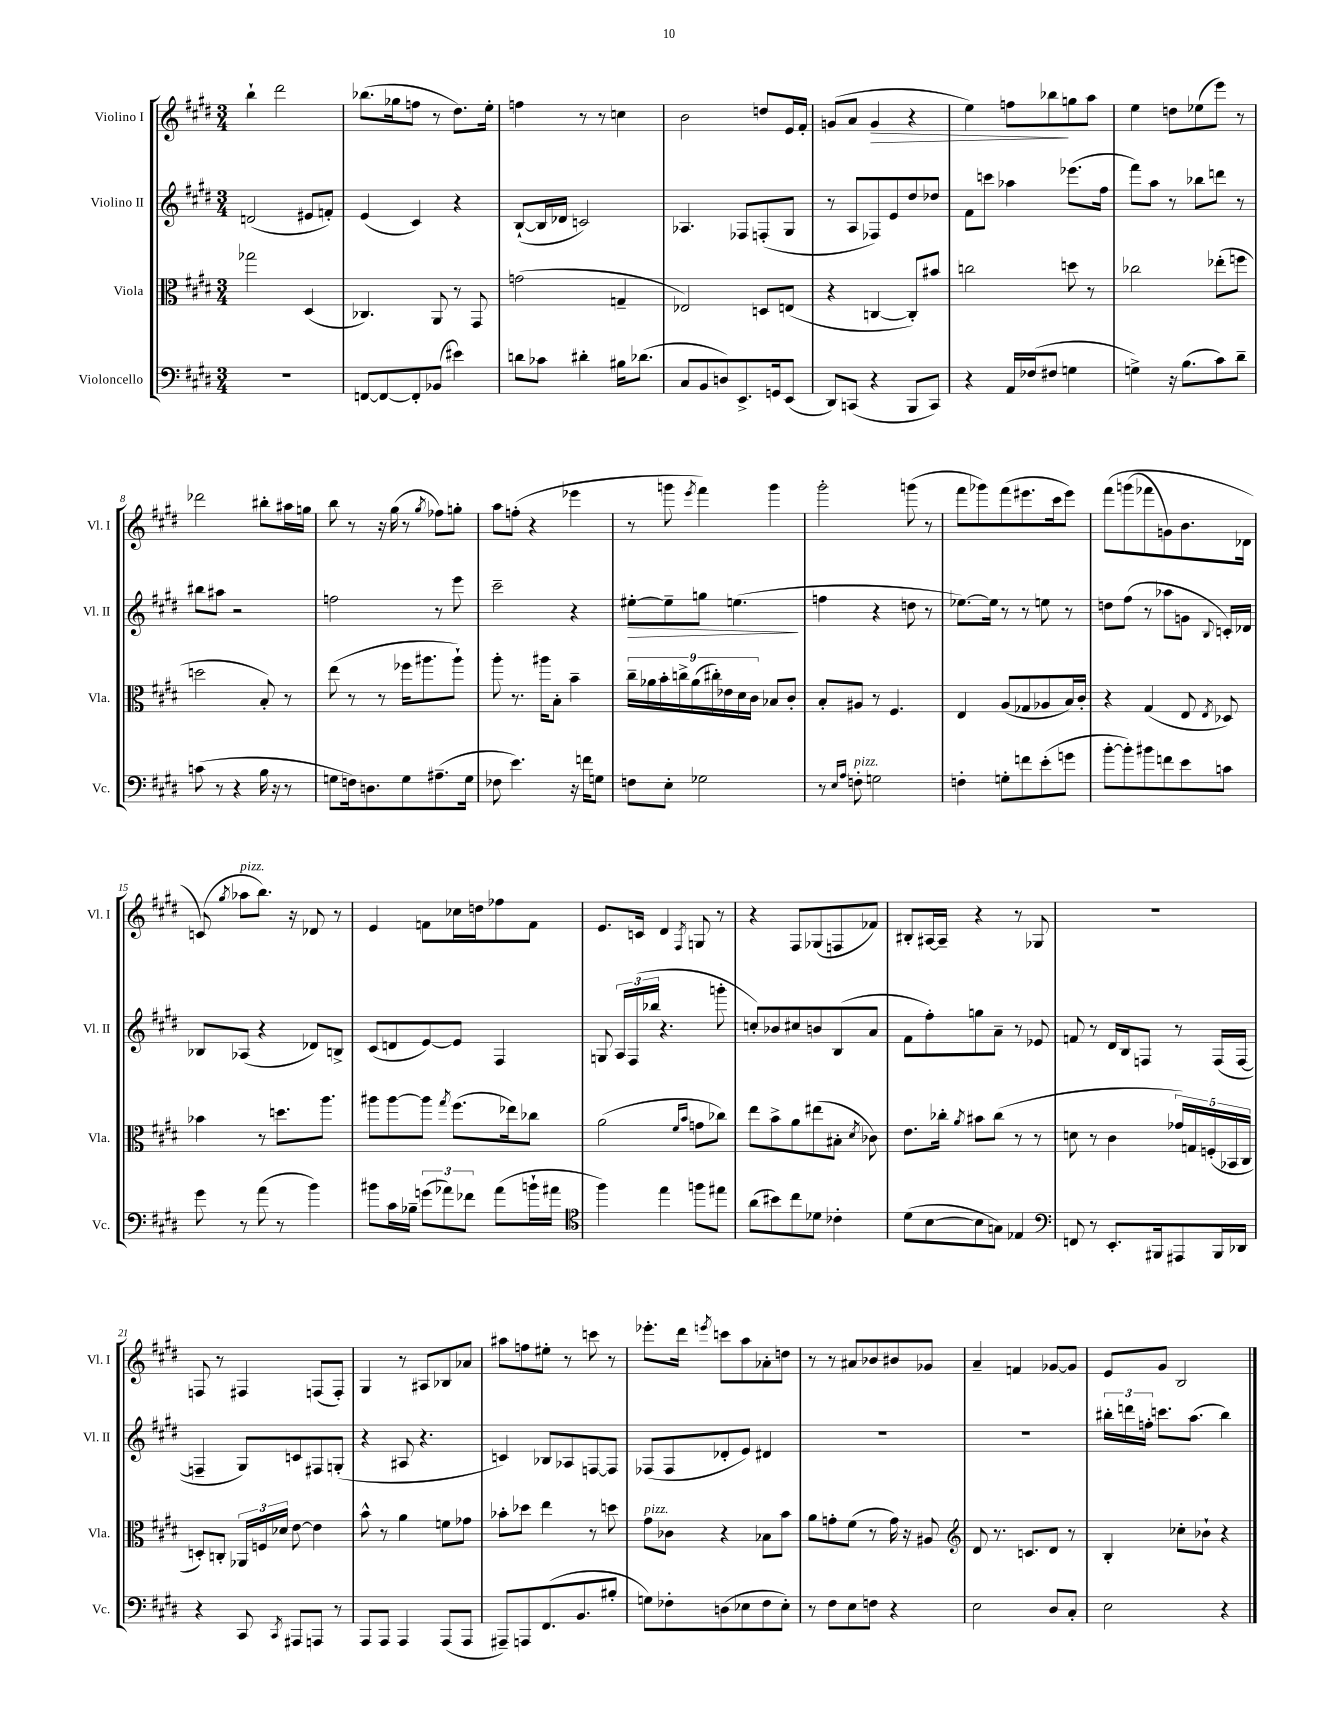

**kern	**kern	**kern	**dynam	**kern	**dynam
*part4	*part3	*part2	*part2	*part1	*part1
*staff4	*staff3	*staff2	*staff2	*staff1	*staff1
*I"Violoncello	*I"Viola	*I"Violino II	*	*I"Violino I	*
*I'Vc.	*I'Vla.	*I'Vl. II	*	*I'Vl. I	*
*clefF4	*clefC3	*clefG2	*	*clefG2	*
*k[f#c#g#d#]	*k[f#c#g#d#]	*k[f#c#g#d#]	*	*k[f#c#g#d#]	*
*M3/4	*M3/4	*M3/4	*	*M3/4	*
=1	=1	=1	=1	=1	=1
2.r	2gg-X\	(2dn/	.	4bb`\	.
.	.	.	.	2ddd#\	.
.	(4D#/	8e#X/L	.	.	.
.	.	8fn'/J)	.	.	.
=2	=2	=2	=2	=2	=2
[8FFn/L	4.C-X/)	(4e/	.	(8.bb-X\L	.
8FF/_	.	.	.	.	.
.	.	.	.	16gg-X\k	.
8FF'/]	.	4c#/)	.	8ffn\J	.
(8BB-X/J	8AA/	.	.	8r	.
4e#X\)	8r	4r	.	8.dd#\L)	.
.	8GG#/	.	.	.	.
.	.	.	.	16ee'\Jk	.
=3	=3	=3	=3	=3	=3
8dn\L	(2gn\	([8B`/L	.	4ffn\	.
8c-X\J	.	16B/L]	.	.	.
.	.	16d-X/JJ	.	.	.
4d#X'\	.	2cn/)	.	8r	.
.	.	.	.	8r	.
16B#X\KL	4Gn~/	.	.	4ccn\	.
(8.d-X\J	.	.	.	.	.
=4	=4	=4	=4	=4	=4
8C#/L	2E-X/)	4.A-X/	.	2b\	.
8BB/	.	.	.	.	.
8Dn/)	.	.	.	.	.
8.EE^/	.	8F-X/L	.	.	.
.	8Dn/L	(8Fn'/	.	8ddn/L	.
16GGn/k	.	.	.	.	.
(8EE/J	(8En/J	8G#/J	.	16e/L	.
.	.	.	.	16f#'/JJ	.
=5	=5	=5	=5	=5	=5
8DD#/L)	4r	8r	.	(8gn/L	.
(8CCn/J	.	8A/L	.	8a/J	.
!	!	!	!	!	!LO:HP:b
4r	[4Cn/	8F-X/)	.	4g/	>
.	.	8e/	.	.	.
8BBB/L	8C'/L])	8dd#/	.	4r	.
8CC/J)	8b#X/J	8dd-X/J	.	.	.
=6	=6	=6	=6	=6	=6
4r	2ccn\	8f#\L	.	4ee\)	.
.	.	8cccn\J	.	.	.
16AA/LL	.	4aa-X\	.	8ffn\L	.
(16F-X/J	.	.	.	.	.
8F#X/J	.	.	.	8bb-X\	.
4Gn\	8ddn\	(8.eee-X\L	.	8ggn\	]
.	8r	.	.	8aa\J	.
.	.	16ff#\Jk	.	.	.
=7	=7	=7	=7	=7	=7
4Gn^\)	2cc-X\	8fff#\L)	.	4ee\	.
.	.	8aa\J	.	.	.
16r	.	8r	.	8ddn\L	.
(8.B\L	.	.	.	.	.
.	.	8bb-X\L	.	(8ee-X\	.
8c#\)	(8ee-X'\L	8dddn\J	.	8eee\J)	.
8d#~\J	8ffn\J	8r	.	8r	.
!!LO:LB:g=z
=8	=8	=8	=8	=8	=8
(8cn\	2ddn\	8bb#X\L	.	2ddd-X\	.
8r	.	8aa#X\J	.	.	.
4r	.	2r	.	.	.
16B\	8B'/)	.	.	8bb#X'\L	.
16r	.	.	.	.	.
8r	8r	.	.	16aa#X\L	.
.	.	.	.	16ggn\JJ	.
=9	=9	=9	=9	=9	=9
8Gn\L	(8ee\	2ffn\	.	8bb\	.
16Fn\k)	8r	.	.	8r	.
8.Dn\	.	.	.	.	.
.	8r	.	.	16r	.
.	.	.	.	(16gg#\	.
8G\	16ff-X\KL	.	.	8r	.
.	8.aa#X\	.	.	.	.
.	.	.	.	8qgg#/	.
(8.A#X~\	.	8r	.	8ff-X\L)	.
.	8aa#`\J)	8eee\	.	8ggn'\J	.
16G\Jk	.	.	.	.	.
=10	=10	=10	=10	=10	=10
8F-X\	8aa'\	2ccc#~\	.	8aa\L	.
4.e\)	8.r	.	.	(8ffn'\J	.
.	.	.	.	4r	.
.	16aa#X\KL	.	.	.	.
.	8B'\J	.	.	.	.
16r	4b~\	4r	.	4eee-X\	.
16fn\KL	.	.	.	.	.
8Gn\J	.	.	.	.	.
=11	=11	=11	=11	=11	=11
!	!	!	!LO:HP:b	!	!
8Fn\L	18cc#~\LL	[8ee#X'\L	>	8r	.
.	18a-X\	.	.	.	.
.	18b'\	.	.	.	.
8E'\J	.	8ee#~\]	.	8gggn\	.
.	18ccn^\	.	.	.	.
.	(18a-\	.	.	.	.
.	.	.	.	8qeee/	.
2G-X\	.	8ggn\J	.	4fff#\)	.
.	18cc#X'\)	.	.	.	.
.	18e-X\	.	.	.	.
.	.	(4.een\	.	.	.
.	18d#\	.	.	.	.
.	18c#\JJ	.	.	.	.
.	8B-X/L	.	.	4ggg\	.
.	8c#'/J	.	.	.	.
.	.	.	]	.	.
=12	=12	=12	=12	=12	=12
8r	8B'/L	4ffn\	.	2ggg#'\	.
16qqE/LL	.	.	.	.	.
16qqA/JJ	.	.	.	.	.
!LO:TX:a:i:t=pizz.	!	!	!	!	!
8Fn'\	8A#X/J	.	.	.	.
2Gn\	8r	4r	.	.	.
.	4.F#/	.	.	.	.
.	.	8ddn\	.	(8gggn\	.
.	.	8r	.	8r	.
=13	=13	=13	=13	=13	=13
4Fn'\	4E/	[8.ee-X\L)	.	8fff#\L	.
.	.	.	.	8ggg-X\)	.
.	.	16ee-\Jk]	.	.	.
8Gn'\L	(8A/L	8r	.	(8fff#\	.
8fn\	8G-X/	8r	.	8.eee#X\	.
(8e'\	8A-X/	8een\	.	.	.
.	.	.	.	16ccc#\k	.
8gn\J	16B/L)	8r	.	8eee#\J)	.
.	16c#'/JJ	.	.	.	.
=14	=14	=14	=14	=14	=14
[8b'\L	4r	8ddn\L	.	(8fff#\L	.
8b'\])	.	(8ff#\J	.	(8gggn\	.
8b#X\	(4G#/	8r	.	8fff-X\	.
8fn\	.	8aa-X\L	.	8gn\)	.
8e\	8E/	8gn\J	.	8.b\	.
.	8qE/	8qqB/	.	.	.
8cn\J	8D-X/)	16cn'/LL)	.	.	.
.	.	16d-X/JJ	.	16d-X\Jk	.
!!LO:LB:g=z
=15	=15	=15	=15	=15	=15
8g#\	4b-X\	8B-X/L	.	(8cn/)	.
.	.	.	.	8qgg#/	.
!	!	!	!	!LO:TX:a:i:t=pizz.	!
8r	.	(8A-X/J	.	8aa-X\L	.
(8a\	8r	4r	.	8.bb\J)	.
8r	8.ddn\L	.	.	.	.
.	.	.	.	16r	.
4b\)	.	8d-X/L)	.	8d-X/	.
.	8.aa\J	.	.	.	.
.	.	8Bn^/J	.	8r	.
=16	=16	=16	=16	=16	=16
8b#X\L	8aa#X\L	(8c#/L	.	4e/	.
16c#\L	[8aa#\	8dn/	.	.	.
16B-X~\JJ	.	.	.	.	.
(12gn\L	8aa#\J]	[8e/)	.	8fn\L	.
12a-X\)	.	.	.	.	.
.	8qgg#/	.	.	.	.
.	(8.ff#\L	8e/J]	.	16cc-X\L	.
12f-X\J	.	.	.	.	.
.	.	.	.	16ddn\J	.
(8a-\L	.	4F#/	.	8ff-X\	.
.	16ee-X\k)	.	.	.	.
16bn`\L	8cc-X\J	.	.	8f\J	.
16a#X\JJ	.	.	.	.	.
=17	=17	=17	=17	=17	=17
*clefC4	*	*	*	*	*
4ff#\)	(2a\	8Gn/	.	8.e/L	.
.	.	24A/LL	.	.	.
.	.	(24F#/	.	.	.
.	.	.	.	16cn/Jk	.
.	.	24bb-X/JJ	.	.	.
4ee\	.	4.r	.	4d#/	.
.	16qqf#/LL	.	.	.	.
.	16qqb/JJ	.	.	8qF#/	.
8ffn\L	8gn\L	.	.	8Gn/	.
8ee#X\J	8cc-X\J)	8gggn'\	.	8r	.
=18	=18	=18	=18	=18	=18
(8a\L	8ee\L	8ccn'/L)	.	4r	.
8b#X\)	8b^\	8b-X/	.	.	.
8cc#\	8a\	8cc#X/	.	8F#/L	.
8d-X\J	(8ee#X\	8bn/	.	(8G-X/	.
4c-X'\	8B#X'\J	(8B/	.	8Fn/	.
.	8qd#/	.	.	.	.
.	8c-X\)	8a/J	.	8f-X/J)	.
=19	=19	=19	=19	=19	=19
(8d#\L	8.e\L	8f#\L	.	8B#X'/L	.
[8B\	.	8ff#'\)	.	[16A#X/L	.
.	16cc-X'\Jk	.	.	16A#~/JJ]	.
.	8qa/	.	.	.	.
8B\]	8b#X\L	8ggn\	.	4r	.
8Gn\J)	(8cc-\J	8a~\J	.	.	.
4E-X/	8r	8r	.	8r	.
.	8r	8e-X/	.	8G-X/	.
=20	=20	=20	=20	=20	=20
*clefF4	*	*	*	*	*
8FFn/	8dn\	8fn/	.	2.r	.
8r	8r	8r	.	.	.
8.EE'/L	4c#\	16d#/LL	.	.	.
.	.	16B/J	.	.	.
.	.	8Fn/J	.	.	.
16BBB#X/k	.	.	.	.	.
8AAA#X/	20g-X/LL)	8r	.	.	.
.	20Gn/	.	.	.	.
.	(20Fn'/	.	.	.	.
16BBB#/L	.	(16F/LL	.	.	.
.	20BB-X/	.	.	.	.
16DD-X/JJ	.	[16F/JJ	.	.	.
.	20C#/JJ	.	.	.	.
!!LO:LB:g=z
=21	=21	=21	=21	=21	=21
4r	8Dn'/L)	4Fn~/]	.	8Fn/	.
.	8Cn'/J	.	.	8r	.
8CC#/	24AA-X/LL	8G#/L)	.	4F#X/	.
.	24Fn/	.	.	.	.
.	24d-X/JJ	.	.	.	.
8qCC#/	.	.	.	.	.
8AAA#X/L	[8e\	8cn/	.	.	.
8AAAn/J	4e\]	8F#X/	.	(8Fn/L	.
8r	.	(8Gn'/J	.	8F'/J)	.
=22	=22	=22	=22	=22	=22
8AAA/L	8b^^\	4r	.	4G#/	.
8AAA/J	8r	.	.	.	.
4AAA/	4a\	8A#X/	.	8r	.
.	.	4.r	.	8A#X/L	.
(8AAA/L	8fn\L	.	.	8B-X/	.
8AAA/J	8g-X\J	.	.	8a-X/J	.
=23	=23	=23	=23	=23	=23
8AAA#X~/L)	8b-X'\L	4cn/)	.	8aa#X\L	.
8AAAn/	8dd-X\J	.	.	8ffn\	.
(8.FF#/	4ee\	8B-X/L	.	8ee#X'\J	.
.	.	8A-X/	.	8r	.
8.BB/	.	.	.	.	.
.	8r	[8Fn/	.	8cccn\	.
8B#X'/J	8ddn\	8F/J]	.	8r	.
=24	=24	=24	=24	=24	=24
!	!LO:TX:a:i:t=pizz.	!	!	!	!
8Gn\L)	8g#\L	(8F-X/L	.	8.eee-X'\L	.
8F-X'\	8c-X\J	8F-/	.	.	.
.	.	.	.	16ddd#\Jk	.
.	.	.	.	8qeeen/	.
(8Dn\	4r	8d-X'/	.	8cccn\L	.
8E-X\	.	8e/J)	.	8aa\	.
8F-\	8B-X\L	4d#X/	.	8a-X'\	.
8E-'\J)	8b\J	.	.	8ddn\J	.
=25	=25	=25	=25	=25	=25
8r	8a\L	2.r	.	8r	.
8F#\L	8gn'\	.	.	8r	.
8E\	(8f#\J	.	.	8a#X/L	.
8Fn\J	8r	.	.	8b-X/	.
4r	16g\)	.	.	8b#X/	.
.	16r	.	.	.	.
.	8A#X/	.	.	8g-X/J	.
=26	=26	=26	=26	=26	=26
*	*clefG2	*	*	*	*
2E\	8d#/	2.r	.	4a~/	.
.	8.r	.	.	.	.
.	.	.	.	4fn/	.
.	8.cn/L	.	.	.	.
8D#/L	8d#/J	.	.	[8g-X/L	.
8C#'/J	8r	.	.	8g-/J]	.
=27	=27	=27	=27	=27	=27
2E\	4B'/	24bb#X'\LL	.	8e/L	.
.	.	24dddn\	.	.	.
.	.	24ffn'\JJ	.	.	.
.	.	8.cccn\L	.	8g#/J	.
.	8cc-X'\L	.	.	2B/	.
.	.	(8.aa\J	.	.	.
.	8b-X`\J	.	.	.	.
4r	4r	4bb#\)	.	.	.
==	==	==	==	==	==
*-	*-	*-	*-	*-	*-
